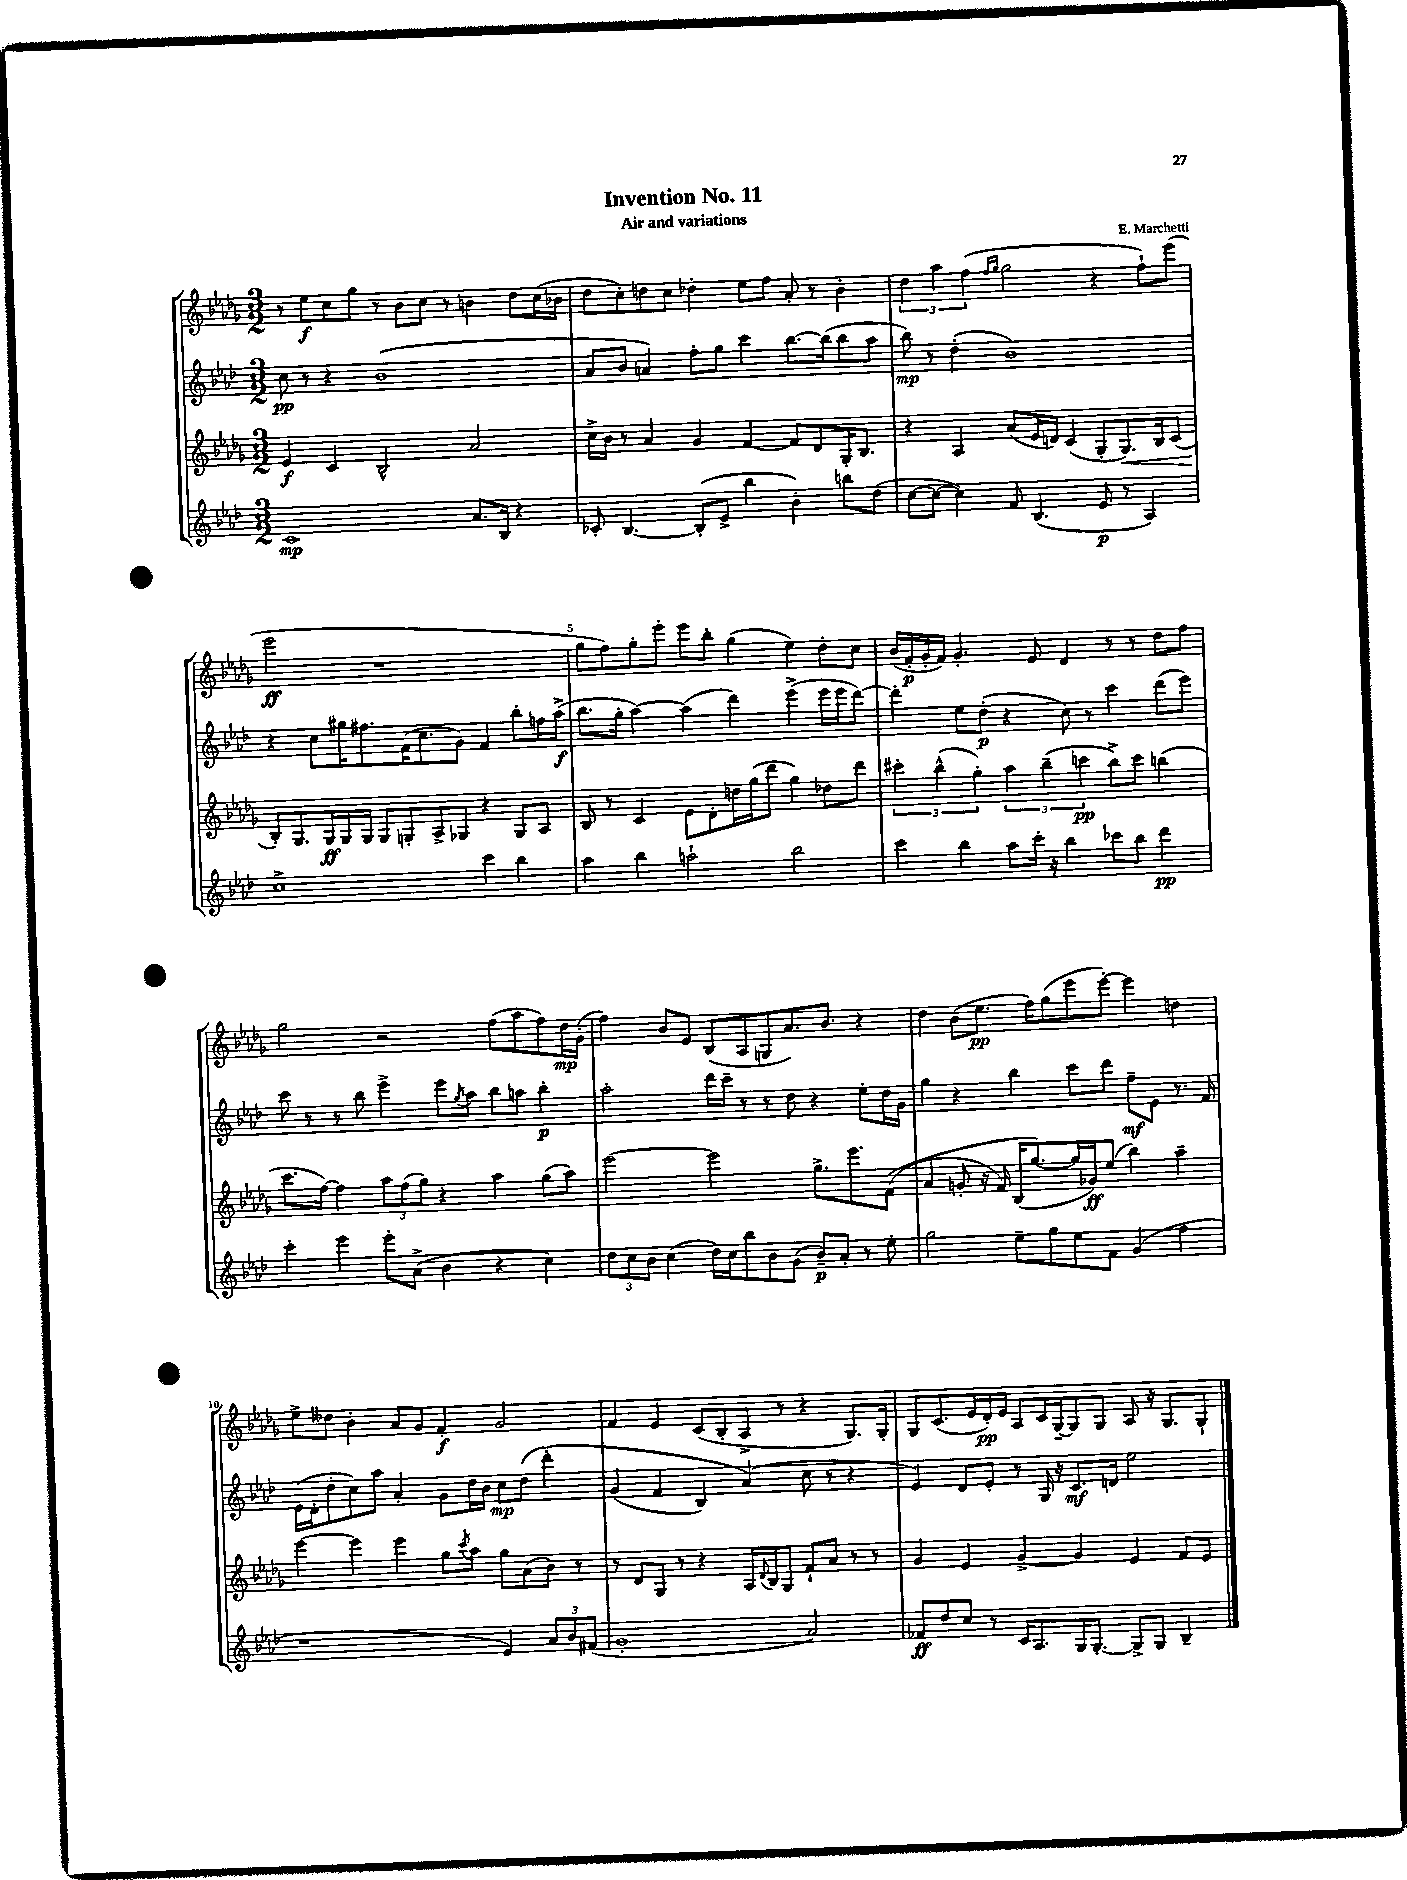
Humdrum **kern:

**kern	**kern	**kern	**kern
*staff4	*staff3	*staff2	*staff1
*clefG2	*clefG2	*clefG2	*clefG2
*k[b-e-a-d-]	*k[b-e-a-d-g-]	*k[b-e-a-d-]	*k[b-e-a-d-g-]
*M3/2	*M3/2	*M3/2	*M3/2
1c	4e-	8cc	8r
.	.	8r	8ee-
.	4c	4r	8cc
.	.	.	8gg-
.	2B-^^	(1b-	8r
.	.	.	8b-
.	.	.	8cc
.	.	.	8r
8.a-	2a-	.	4b
16B-	.	.	.
4r	.	.	8dd-
.	.	.	(16cc
.	.	.	16b-
=	=	=	=
8c-'	16cc^	8a-	8dd-
.	16b-	.	.
[4.B-	8r	8b-	8cc')
.	4a-	4a)	8dd
.	.	.	8cc
(8B-']	4g-	8ff'	4dd-'
8e-^	.	8gg	.
4bb-	[4f	4ccc	8ee-
.	.	.	8ff
4b-')	8f]	[8.bb-	8a-'
.	8d-	.	8r
.	.	(16bb-]	.
8bb	16G-'	8bb-	4b-'
.	8.B-	.	.
(8dd-	.	8aa-	.
=	=	=	=
[8cc	4r	8bb-)	6dd-
8cc_	.	8r	.
.	.	.	6aa-
4cc])	4A-	(4dd-'	.
.	.	.	(6ff
.	.	.	16qqff
.	.	.	16qqgg-
8f	(8a-	1b-)	2gg-
(4.B-	16e-	.	.
.	16d)	.	.
.	(4c	.	.
8e-	8G-'	.	4r
8r	8.G-)	.	.
4A-)	.	.	8ff`)
.	16B-	.	.
.	(8c	.	(8eee-
=	=	=	=
1cc^	8B-')	4r	2eee-
.	8.G-	.	.
.	.	8cc	.
.	16G-	.	.
.	16G-	16gg#	.
.	16G-	8.ff#	.
.	8G-	.	1r
.	8G'	(16f	.
.	.	8.cc	.
.	8A-^	.	.
.	8G-	8g)	.
4ccc	4r	4f	.
4bb-	8G-	8bb-'	.
.	8A-	16ff	.
.	.	(16aa-^	.
=	=	=	=
4aa-	8B-	8.bb-	8gg-
.	8r	.	8ff)
.	.	16gg'	.
4bb-	4c	[4aa-)	8gg-'
.	.	.	8eee-'
2aa`	8e-	(4aa-]	8eee-
.	8d-'	.	8bb-'
.	16dd	4ddd-)	(4gg-
.	(16gg-	.	.
.	8ddd-	.	.
2bb-	4gg-)	(4eee-^	4ee-)
.	8dd-	16eee-	8dd-'
.	.	16eee-	.
.	8ddd-	[8ddd-)	8cc
=	=	=	=
4ccc	6ccc#'	4ddd-']	(16b-
.	.	.	16f'
.	.	.	16g-'
.	(6bb-^^	.	.
.	.	.	16f)
4bb-	.	8ee-	4.g-'
.	6gg-')	.	.
.	.	(8dd-'	.
8aa-	6aa-	4r	.
16ccc'	.	.	8e-
.	(6bb-~	.	.
16r	.	.	.
4bb-	.	8cc)	4d-
.	6ccc	.	.
.	.	8r	.
8ccc-	8bb-^)	4ccc	8r
8bb-	8ccc	.	8r
4ddd-	(4bb	(8ddd-	8dd-
.	.	8eee-)	8ff
=	=	=	=
4ccc'	8.ccc	8ccc	2gg-
.	.	8r	.
.	[16ff)	.	.
4eee-	4ff]	8r	.
.	.	8bb-	.
8eee-'	12aa-	4eee-^	2r
.	(12ff	.	.
(8a-^	.	.	.
.	12gg-)	.	.
4b-	4r	8eee-	.
.	.	8qgg	.
.	.	8aa-	.
4r	4aa-	8bb-	(8ff
.	.	8aa	8aa-
4cc)	(8gg-	4bb-'	8ff)
.	8aa-)	.	16dd-
.	.	.	(16g-'
=	=	=	=
12dd-	[2eee-	2aa-'	4ff)
12cc	.	.	.
12b-	.	.	.
(4cc	.	.	8b-
.	.	.	8e-
16dd-)	2eee-]	16ddd-	(8B-
16cc	.	16ccc~	.
8bb-	.	8r	8A-
8b-	.	8r	8G
(8g	.	8dd-	8.a-)
8b-~)	8.gg-^	4r	.
.	.	.	8.b-
8a-'	.	.	.
.	8.eee-	.	.
8r	.	8ee-'	4r
8ee-'	&((8f	16dd-	.
.	.	16g	.
=	=	=	=
2gg	4a-	4gg	4dd-
.	8g'	4r	(8b-
.	16r	.	8.ee-
.	16f)	.	.
8ee-~	(16B-	4bb-	.
.	[8.gg-&)	.	16ff)
8gg	.	.	(8gg-
8ee-	16gg-]	8ccc	8eee-
.	16g-)	.	.
8f	(8ee-	8ddd-	[8eee-')
(4g	4bb-)	8ff~	4eee-]
.	.	8e-	.
4ff	4aa-~	8.r	4dd
.	.	16f	.
=	=	=	=
1r	[4eee-	(16e-	8ee-^
.	.	16d-'	.
.	.	8dd-'	8dd--
.	4eee-]	8cc)	4b-'
.	.	8aa-	.
.	4eee-	4a-'	8a-
.	.	.	8g-
.	8gg-	8g	4f'
.	8qccc	.	.
.	8aa-	16dd-	.
.	.	16b-	.
4e-)	8gg-	8cc	2g-
.	(8a-	(8dd-	.
12a-	8b-)	&(4ddd-')	.
12b-	.	.	.
.	8r	.	.
(12f#	.	.	.
=	=	=	=
1g'	8r	(4g	4f
.	8d-	.	.
.	8G-	4f	4e-
.	8r	.	.
.	4r	4B-)	(8c
.	.	.	8B-'
.	16A-	(4a-&)	8A-^
.	8qqd-	.	.
.	16B-	.	.
.	8G-	.	8r
2a-)	8f`	8cc	4r
.	8a-	8r	.
.	8r	4r	8.G-)
.	8r	.	.
.	.	.	16G-'
=	=	=	=
8f-	4g-	4e-)	8G-
8dd-	.	.	(8.c
8cc	4e-	8d-	.
.	.	.	16e-
8r	.	8e-'	16d-')
.	.	.	16e-
16c	[4g-^	8r	8A-
8.A-	.	.	.
.	.	16G	16c
.	.	16r	[16G-~
16G	4g-]	8.c	8G-]
[8.G'	.	.	.
.	.	.	8G-
.	.	16d	.
8G^]	4e-	2ee-	8A-
8G	.	.	16r
.	.	.	8.G-
4B-~	8f	.	.
.	8e-	.	8G-`
==	==	==	==
*-	*-	*-	*-
